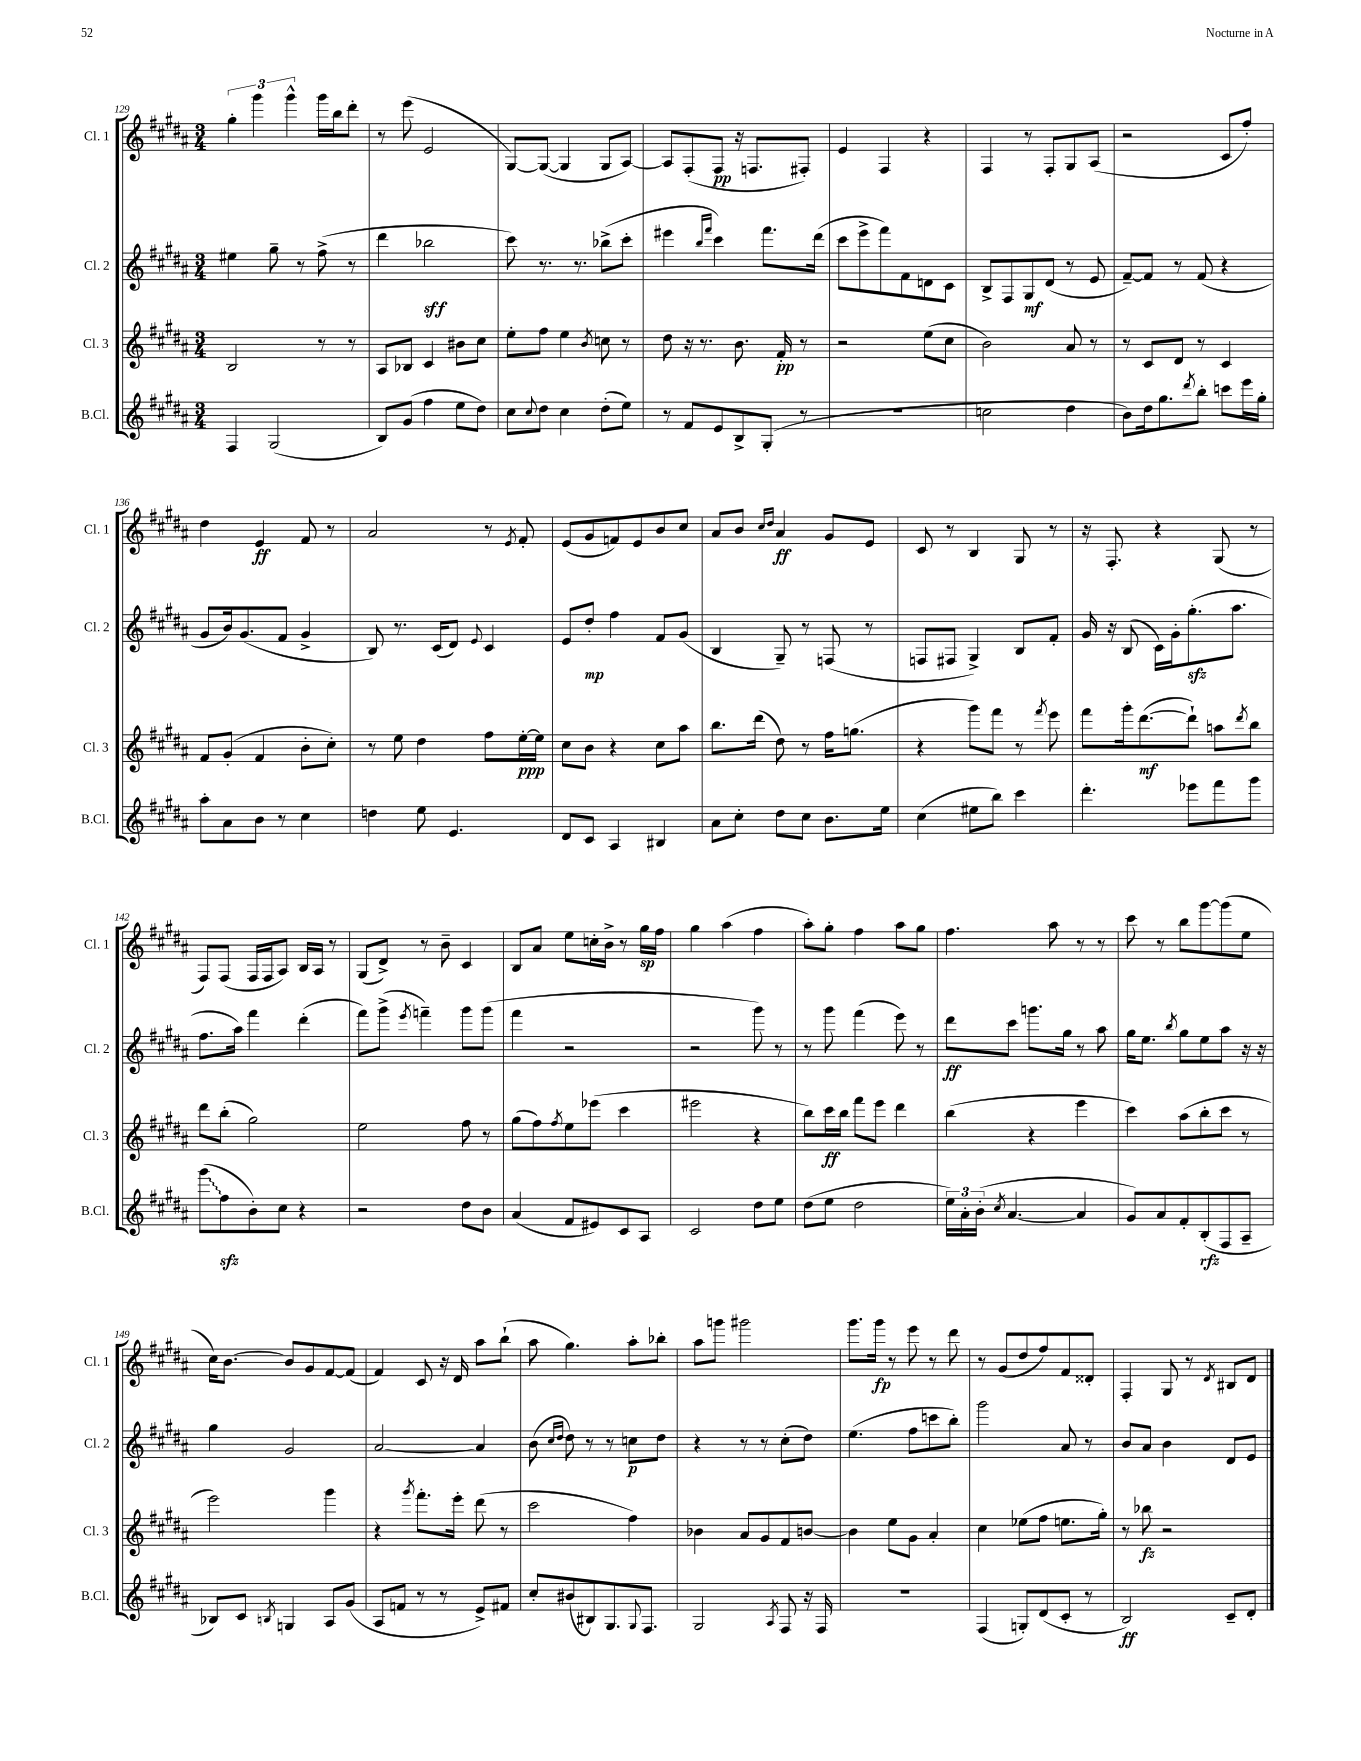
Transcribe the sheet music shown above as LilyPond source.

<<
\new StaffGroup <<
\new Staff = "s0" \with { instrumentName = "Cl. 1" shortInstrumentName = "Cl. 1" } {
    \clef treble \key b \major \numericTimeSignature \time 3/4
    \tuplet 3/2 { gis''4-. gis'''4 gis'''4-^ } gis'''16 b''16 dis'''8-. |
    r8 e'''8( e'2 |
    gis8~) gis8~( gis4 gis8 ais8~) |
    ais8 fis8-.( fis8\pp r16 f8. fis8-.) |
    e'4 fis4 r4 |
    fis4 r8 fis8-. gis8 ais8( |
    r2 cis'8 fis''8-.) |
    dis''4 e'4\ff fis'8 r8 |
    ais'2 r8 \acciaccatura { e'8 } fis'8-. |
    e'8( gis'8 f'8) e'8 b'8 cis''8 |
    ais'8 b'8 \grace { cis''16 dis''16 } ais'4\ff gis'8 e'8 |
    cis'8 r8 b4 gis8 r8 |
    r16 fis8.-. r4 gis8( r8 |
    fis8) fis8( fis16 fis16 ais8) b16 ais16 r8 |
    gis8( dis'8->) r8 b'8-- cis'4 |
    b8 ais'8 e''8 c''16-. b'16-> r8 gis''16\sp fis''16 |
    gis''4 ais''4( fis''4 |
    ais''8-.) gis''8-. fis''4 ais''8 gis''8 |
    fis''4. ais''8 r8 r8 |
    cis'''8 r8 b''8 gis'''8~ gis'''8( e''8 |
    cis''16) b'8.~ b'8 gis'8 fis'8~ fis'8( |
    fis'4) cis'8 r16 dis'16 ais''8 b''8-!( |
    ais''8 gis''4.) ais''8-. bes''8-. |
    ais''8 g'''8 gis'''2 |
    gis'''8. gis'''16\fp r8 e'''8 r8 dis'''8 |
    r8 gis'8( dis''8 fis''8) fis'8 disis'8-. |
    fis4-. gis8 r8 \acciaccatura { dis'8 } bis8 dis'8 \bar "|." |
}
\new Staff = "s1" \with { instrumentName = "Cl. 2" shortInstrumentName = "Cl. 2" } {
    \clef treble \key b \major \numericTimeSignature \time 3/4
    eis''4 gis''8-- r8 fis''8->( r8 |
    dis'''4 bes''2\sff |
    cis'''8) r8. r8. bes''8->( cis'''8-. |
    eis'''4 \grace { b''16 fis'''16 } cis'''4) fis'''8. dis'''16( |
    cis'''8 e'''8-> fis'''8) fis'8 d'8 cis'8 |
    b8-> fis8 gis8\mf dis'8( r8 e'8 |
    fis'8~--) fis'8 r8 fis'8( r4 |
    gis'8 b'16) gis'8.( fis'8 gis'4-> |
    b8) r8. cis'16( dis'8) \appoggiatura { e'8 } cis'4 |
    e'8 dis''8-.\mp fis''4 fis'8 gis'8( |
    b4 gis8--) r8 f8( r8 |
    f8 fis8 gis4->) b8 fis'8-. |
    gis'16 r16 b8( cis'16) gis'16-. gis''8.-.\sfz( ais''8. |
    fis''8. ais''16) fis'''4 dis'''4-.( |
    fis'''8) gis'''8->( \acciaccatura { e'''8 } f'''4--) gis'''8 gis'''8( |
    fis'''4 r2 |
    r2 gis'''8) r8 |
    r8 gis'''8 fis'''4( e'''8) r8 |
    dis'''8\ff cis'''8 g'''8. gis''16 r8 ais''8 |
    gis''16 e''8. \acciaccatura { b''8 } gis''8 e''8 ais''8 r16 r16 |
    gis''4 gis'2 |
    ais'2~ ais'4 |
    b'8( \grace { cis''16 dis''16 } dis''8) r8 r8 c''8\p dis''8 |
    r4 r8 r8 cis''8-.( dis''8) |
    e''4.( fis''8 c'''8 b''8-.) |
    gis'''2 ais'8 r8 |
    b'8 ais'8 b'4 dis'8 e'8 \bar "|." |
}
\new Staff = "s2" \with { instrumentName = "Cl. 3" shortInstrumentName = "Cl. 3" } {
    \clef treble \key b \major \numericTimeSignature \time 3/4
    b2 r8 r8 |
    ais8 bes8 cis'4 bis'8 cis''8 |
    e''8-. fis''8 e''4 \acciaccatura { b'8 } c''8 r8 |
    dis''8 r16 r8. b'8. fis'16-.\pp r8 |
    r2 e''8( cis''8 |
    b'2) ais'8 r8 |
    r8 cis'8 dis'8 r8 cis'4 |
    fis'8 gis'8-.( fis'4 b'8-. cis''8-.) |
    r8 e''8 dis''4 fis''8 e''16~-.\ppp e''16 |
    cis''8 b'8 r4 cis''8 ais''8 |
    b''8. dis'''16( dis''8) r8 fis''16 g''8.( |
    r4 gis'''8) fis'''8 r8 \acciaccatura { fis'''8 } e'''8 |
    fis'''8 gis'''16-. dis'''8.~\mf( dis'''8-!) a''8 \acciaccatura { dis'''8 } b''8 |
    dis'''8 b''8-.( gis''2) |
    e''2 fis''8 r8 |
    gis''8( fis''8) \acciaccatura { fis''8 } e''8 ees'''8( cis'''4 |
    eis'''2 r4 |
    b''8) cis'''16\ff b''16 fis'''8 e'''8 dis'''4 |
    b''4( r4 e'''4 |
    cis'''4) ais''8( b''8-. cis'''8 r8 |
    e'''2) gis'''4 |
    r4 \acciaccatura { gis'''8 } fis'''8.-. e'''16-. dis'''8( r8 |
    cis'''2 fis''4) |
    bes'4 ais'8 gis'8 fis'8 b'8~ |
    b'4 e''8 gis'8 ais'4-. |
    cis''4 ees''8( fis''8 e''8. gis''16-.) |
    r8 bes''8\fz r2 \bar "|." |
}
\new Staff = "s3" \with { instrumentName = "B.Cl." shortInstrumentName = "B.Cl." } {
    \clef treble \key b \major \numericTimeSignature \time 3/4
    fis4 gis2( |
    b8) gis'8( fis''4 e''8 dis''8) |
    cis''8 \appoggiatura { cis''8 } dis''8 cis''4 dis''8-.( e''8) |
    r8 fis'8 e'8 b8-> gis8-.( r8 |
    R2. |
    c''2 dis''4 |
    b'8) dis''16 gis''8. \acciaccatura { dis'''8 } b''8-. c'''8 e'''16 gis''16-. |
    ais''8-. ais'8 b'8 r8 cis''4 |
    d''4 e''8 e'4. |
    dis'8 cis'8 ais4 bis4 |
    ais'8 cis''8-. dis''8 cis''8 b'8. e''16 |
    cis''4( eis''8 b''8) cis'''4 |
    dis'''4.-. ees'''8 fis'''8 gis'''8 |
    \once \override Glissando.style = #'zigzag gis'''8\glissando( fis''8\sfz b'8-.) cis''8 r4 |
    r2 dis''8 b'8 |
    ais'4( fis'8 eis'8) cis'8 ais8 |
    cis'2 dis''8 e''8 |
    dis''8( e''8 dis''2 |
    \tuplet 3/2 { e''16) ais'16-. b'16-.( } \acciaccatura { cis''8 } ais'4.~ ais'4 |
    gis'8) ais'8 fis'8-. b8-.\rfz( fis8 ais8-- |
    bes8) cis'8 \acciaccatura { b8 } g4 ais8 gis'8( |
    ais8 f'8 r8 r8 e'8->) fis'8 |
    cis''8-. bis'8( bis8) gis8. \appoggiatura { gis8 } fis8. |
    gis2 \acciaccatura { ais8 } fis8 r16 fis16 |
    R2. |
    fis4( g8-.) dis'8( cis'8-. r8 |
    b2\ff) cis'8-- dis'8-. \bar "|." |
}
>>
>>
\layout { \context { \Score currentBarNumber = #129 } }
